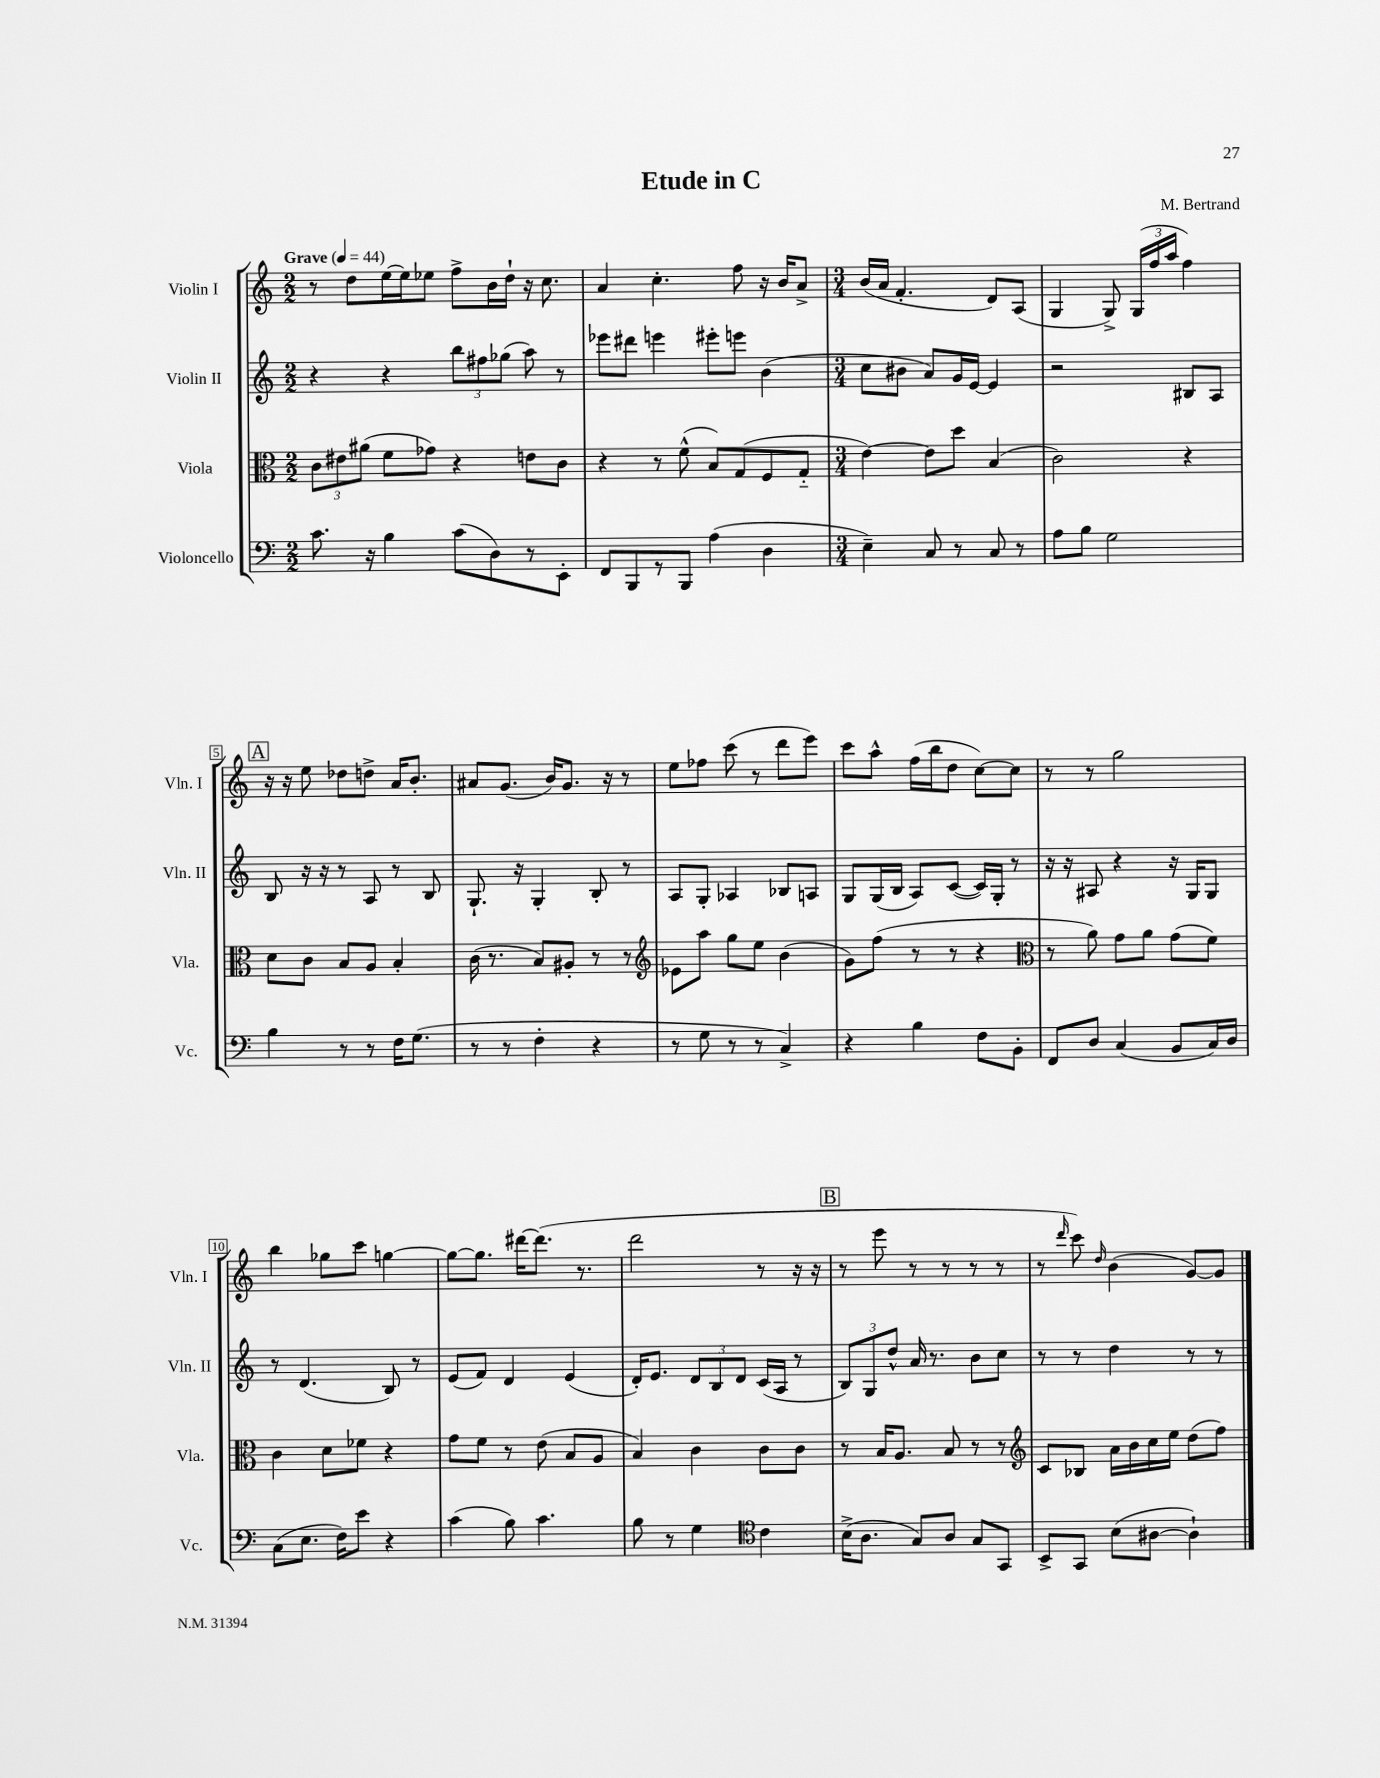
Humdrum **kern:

**kern	**kern	**kern	**kern
*staff4	*staff3	*staff2	*staff1
*clefF4	*clefC3	*clefG2	*clefG2
*k[]	*k[]	*k[]	*k[]
*M2/2	*M2/2	*M2/2	*M2/2
*MM44	*MM44	*MM44	*MM44
8.c	12c	4r	8r
.	12e#	.	.
.	.	.	8dd
.	(12a#	.	.
16r	.	.	.
4B	8f	4r	[16ee
.	.	.	16ee]
.	8g-)	.	8ee-
(8c	4r	12bb	8ff^
.	.	12ff#	.
8D)	.	.	16b
.	.	(12gg-	.
.	.	.	16dd`
8r	8e	8aa)	16r
.	.	.	8.cc
8EE'	8c	8r	.
=	=	=	=
8FF	4r	8eee-	4a
8BBB	.	8ddd#	.
8r	8r	4eee	4.cc'
8BBB	(8f^^	.	.
(4A	8B)	8eee#'	.
.	(8G	8eee	8ff
4D	8F	(4b	16r
.	.	.	16b
.	8G'~	.	8a^
=	=	=	=
*M3/4	*M3/4	*M3/4	*M3/4
4E~)	[4e)	8cc	(16b
.	.	.	16a
.	.	8b#	4.f'
8C	8e]	8a)	.
8r	8dd	16g	.
.	.	[16e	.
8C	(4B	4e]	8d)
8r	.	.	(8A
=	=	=	=
8A	2c)	2r	4G
8B	.	.	.
2G	.	.	8G^)
.	.	.	(24G
.	.	.	24ff
.	.	.	24aa
.	4r	8B#	4ff)
.	.	8A	.
=	=	=	=
4B	8d	8B	16r
.	.	.	16r
.	8c	16r	8ee
.	.	16r	.
8r	8B	8r	8dd-
8r	8A	8A	8dd^
16F	4B'	8r	16a
(8.G	.	.	8.b'
.	.	8B	.
=	=	=	=
8r	(16c	8.G`	8a#
.	8.r	.	.
8r	.	.	(8.g
.	.	16r	.
4F'	8B)	4G'	.
.	.	.	16b)
.	8A#'	.	8.g
4r	8r	8B'	.
.	.	.	16r
.	8r	8r	8r
=	=	=	=
*	*clefG2	*	*
8r	8e-	8A	8ee
8G	8aa	8G'	8ff-
8r	8gg	4A-	(8ccc
8r	8ee	.	8r
4C^)	(4b	8B-	8ddd
.	.	8A	8eee)
=	=	=	=
4r	8g)	8G	8ccc
.	(8ff	(16G	8aa^^
.	.	16B	.
4B	8r	8A)	(16ff
.	.	.	16bb
.	8r	([8c	8dd
8F	4r	16c])	[8cc)
.	.	16G'	.
8BB'	.	8r	8cc]
=	=	=	=
*	*clefC3	*	*
8FF	8r	16r	8r
.	.	16r	.
8D	8a)	8A#	8r
(4C	8g	4r	2gg
.	8a	.	.
8BB	(8g	16r	.
.	.	16G	.
16C)	8f)	8G	.
16D	.	.	.
=	=	=	=
(8C	4c	8r	4bb
8.E	.	(4.d	.
.	8d	.	8gg-
16F)	.	.	.
8e	8f-	.	8ccc
4r	4r	8B)	[4gg
.	.	8r	.
=	=	=	=
(4c	8g	(8e	8gg_
.	8f	8f)	8.gg]
8B)	8r	4d	.
.	.	.	[16ddd#
4.c	(8e	.	(8.ddd#]
.	8B	(4e	.
.	.	.	8.r
.	8A	.	.
=	=	=	=
8B	4B)	16d')	2ddd
.	.	8.e	.
8r	.	.	.
4G	4c	12d	.
.	.	12B	.
.	.	12d	.
*clefC4	*	*	*
4c	8c	(16c	8r
.	.	16A	.
.	8c	8r	16r
.	.	.	16r
=	=	=	=
(16B^	8r	12B)	8r
8.A	.	.	.
.	.	12G	.
.	16B	.	8eee
.	.	12dd^^	.
.	8.A	.	.
8G)	.	16a	8r
.	.	8.r	.
8A	8B	.	8r
8G	8r	8b	8r
8GG	8r	8cc	8r
=	=	=	=
*	*clefG2	*	*
8BB^	8c	8r	8r
.	.	.	16qqddd
8GG	8B-	8r	8ccc)
.	.	.	16qqdd
(8B	16a	4dd	(4b
.	16b	.	.
[8A#	16cc	.	.
.	16ee	.	.
4A#`])	(8dd	8r	[8g)
.	8ff)	8r	8g]
==	==	==	==
*-	*-	*-	*-
